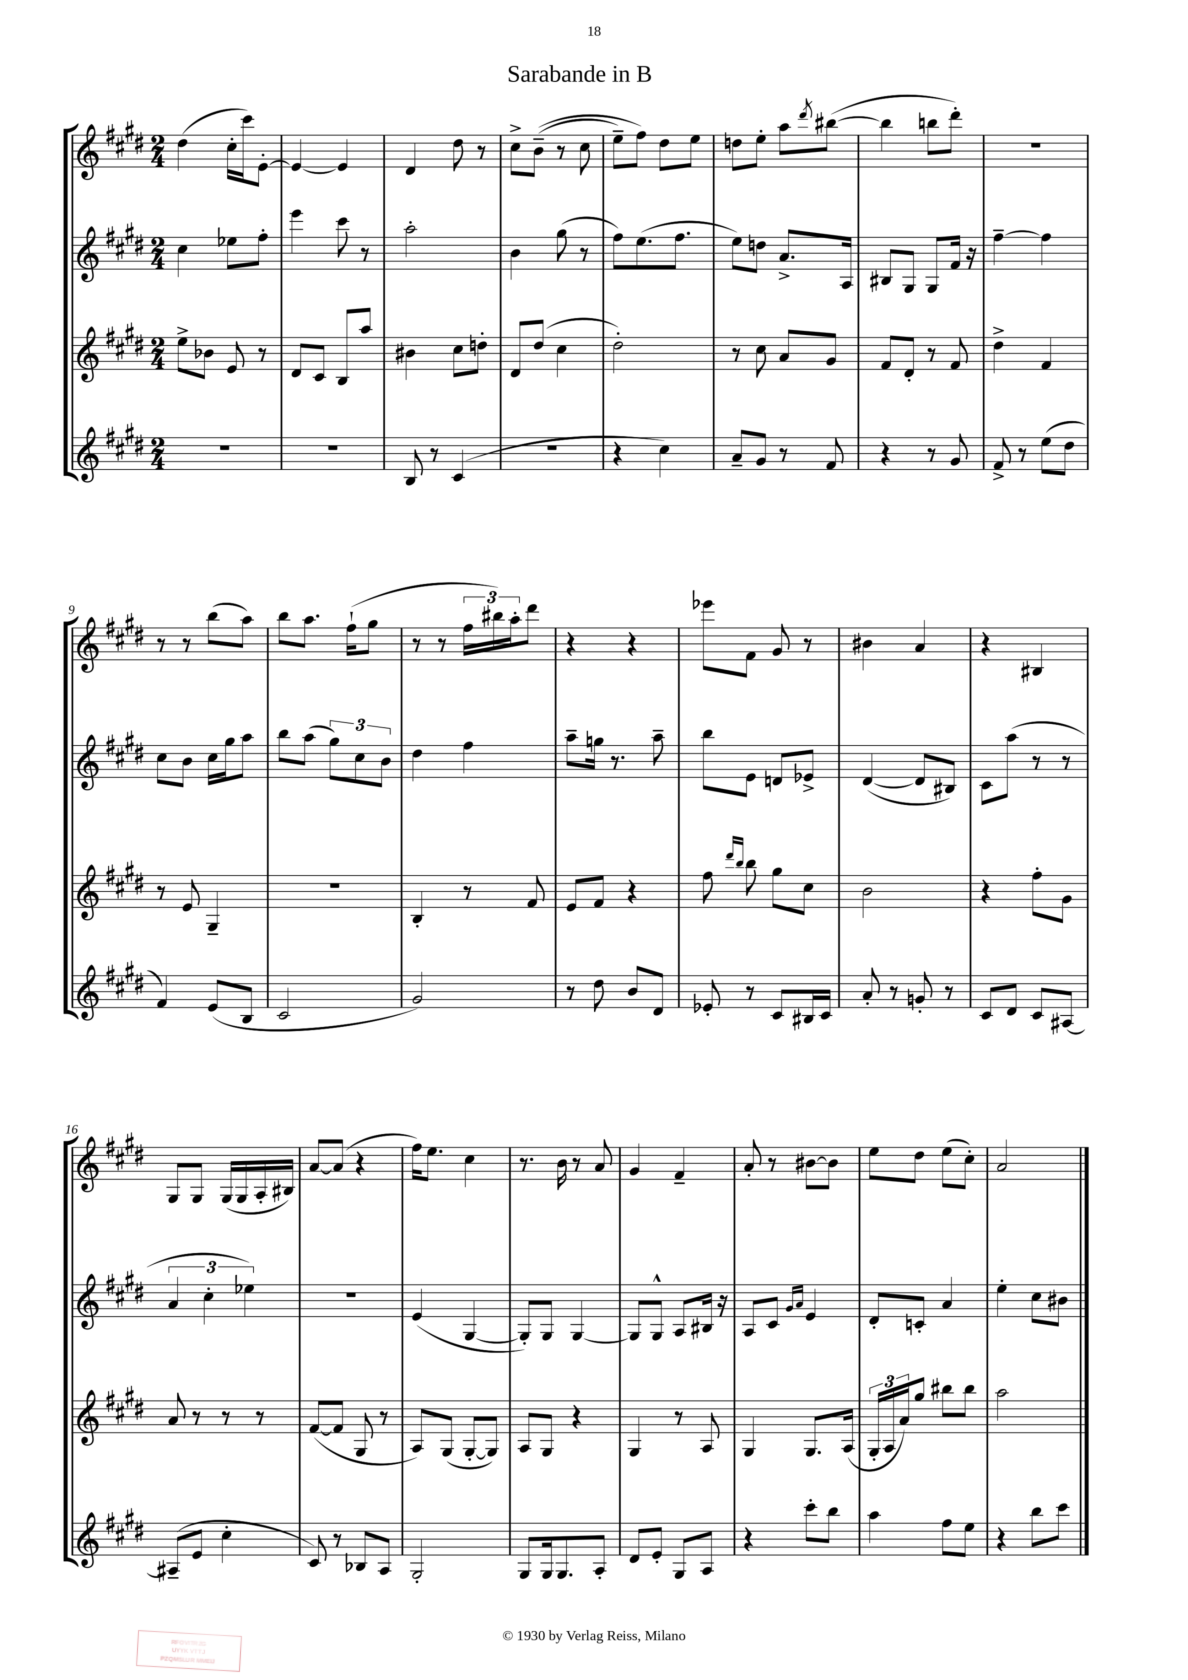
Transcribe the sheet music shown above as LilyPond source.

\header { title = "Sarabande in B" }
<<
\new StaffGroup <<
\new Staff = "s0" {
    \clef treble \key e \major \numericTimeSignature \time 2/4
    dis''4( cis''16-. cis'''16) e'8~-. |
    e'4~ e'4 |
    dis'4 dis''8 r8 |
    cis''8-> b'8--(\( r8 cis''8 |
    e''8--) fis''8\) dis''8 e''8 |
    d''8 e''8-. a''8 \acciaccatura { dis'''8 } bis''8~( |
    bis''4 b''8 dis'''8-.) |
    r2 |
    r8 r8 b''8( a''8) |
    b''8 a''8. fis''16-!( gis''8 |
    r8 r8 \tuplet 3/2 { fis''16 bis''16) a''16-. } dis'''8 |
    r4 r4 |
    ees'''8 fis'8 gis'8 r8 |
    bis'4 a'4 |
    r4 bis4 |
    gis8 gis8 gis16( gis16 a16-. bis16) |
    a'8~ a'8( r4 |
    fis''16) e''8. cis''4 |
    r8. b'16 r8 a'8 |
    gis'4 fis'4-- |
    a'8-. r8 bis'8~ bis'8 |
    e''8 dis''8 e''8( cis''8-.) |
    a'2 \bar "|." |
}
\new Staff = "s1" {
    \clef treble \key e \major \numericTimeSignature \time 2/4
    cis''4 ees''8 fis''8-. |
    e'''4 cis'''8 r8 |
    a''2-. |
    b'4 gis''8( r8 |
    fis''8) e''8.( fis''8. |
    e''8) d''8 a'8.-> a16 |
    bis8 gis8 gis8 fis'16 r16 |
    fis''4~-- fis''4 |
    cis''8 b'8 cis''16 gis''16 a''8 |
    b''8 a''8( \tuplet 3/2 { gis''8) cis''8 b'8 } |
    dis''4 fis''4 |
    a''8-- g''16 r8. a''8-- |
    b''8 e'8 d'8 ees'8-> |
    dis'4~( dis'8 bis8) |
    cis'8 a''8( r8 r8 |
    \tuplet 3/2 { a'4 cis''4-. ees''4) } |
    R2 |
    e'4( gis4~ |
    gis8-.) gis8 gis4~ |
    gis8 gis8-^ a8 bis16 r16 |
    a8 cis'8 \grace { gis'16 a'16 } e'4 |
    dis'8-. c'8-. a'4 |
    e''4-. cis''8 bis'8 \bar "|." |
}
\new Staff = "s2" {
    \clef treble \key e \major \numericTimeSignature \time 2/4
    e''8-> bes'8 e'8 r8 |
    dis'8 cis'8 b8 a''8 |
    bis'4 cis''8 d''8-. |
    dis'8 dis''8( cis''4 |
    dis''2-.) |
    r8 cis''8 a'8 gis'8 |
    fis'8 dis'8-. r8 fis'8 |
    dis''4-> fis'4 |
    r8 e'8 gis4-- |
    R2 |
    b4-. r8 fis'8 |
    e'8 fis'8 r4 |
    fis''8 \grace { dis'''16 b''16 } b''8 gis''8 cis''8 |
    b'2 |
    r4 fis''8-. gis'8 |
    a'8 r8 r8 r8 |
    fis'8~( fis'8 gis8 r8 |
    a8) gis8( gis8~-. gis8) |
    a8 gis8 r4 |
    gis4 r8 a8 |
    gis4 gis8. a16( |
    \tuplet 3/2 { gis16-. a16 a'16) } gis''8 bis''8 bis''8 |
    a''2 \bar "|." |
}
\new Staff = "s3" {
    \clef treble \key e \major \numericTimeSignature \time 2/4
    R2 |
    R2 |
    b8 r8 cis'4( |
    R2 |
    r4 cis''4) |
    a'8-- gis'8 r8 fis'8 |
    r4 r8 gis'8 |
    fis'8-> r8 e''8( dis''8 |
    fis'4) e'8( b8 |
    cis'2 |
    gis'2) |
    r8 dis''8 b'8 dis'8 |
    ees'8-. r8 cis'8 bis16 cis'16 |
    a'8-. r8 g'8-. r8 |
    cis'8 dis'8 cis'8 ais8~ |
    ais8--( e'8 cis''4-. |
    cis'8) r8 bes8 a8 |
    gis2-. |
    gis8 gis16 gis8. a8-. |
    dis'8 e'8-. gis8 a8 |
    r4 cis'''8-. b''8 |
    a''4 fis''8 e''8 |
    r4 b''8 cis'''8 \bar "|." |
}
>>
>>
